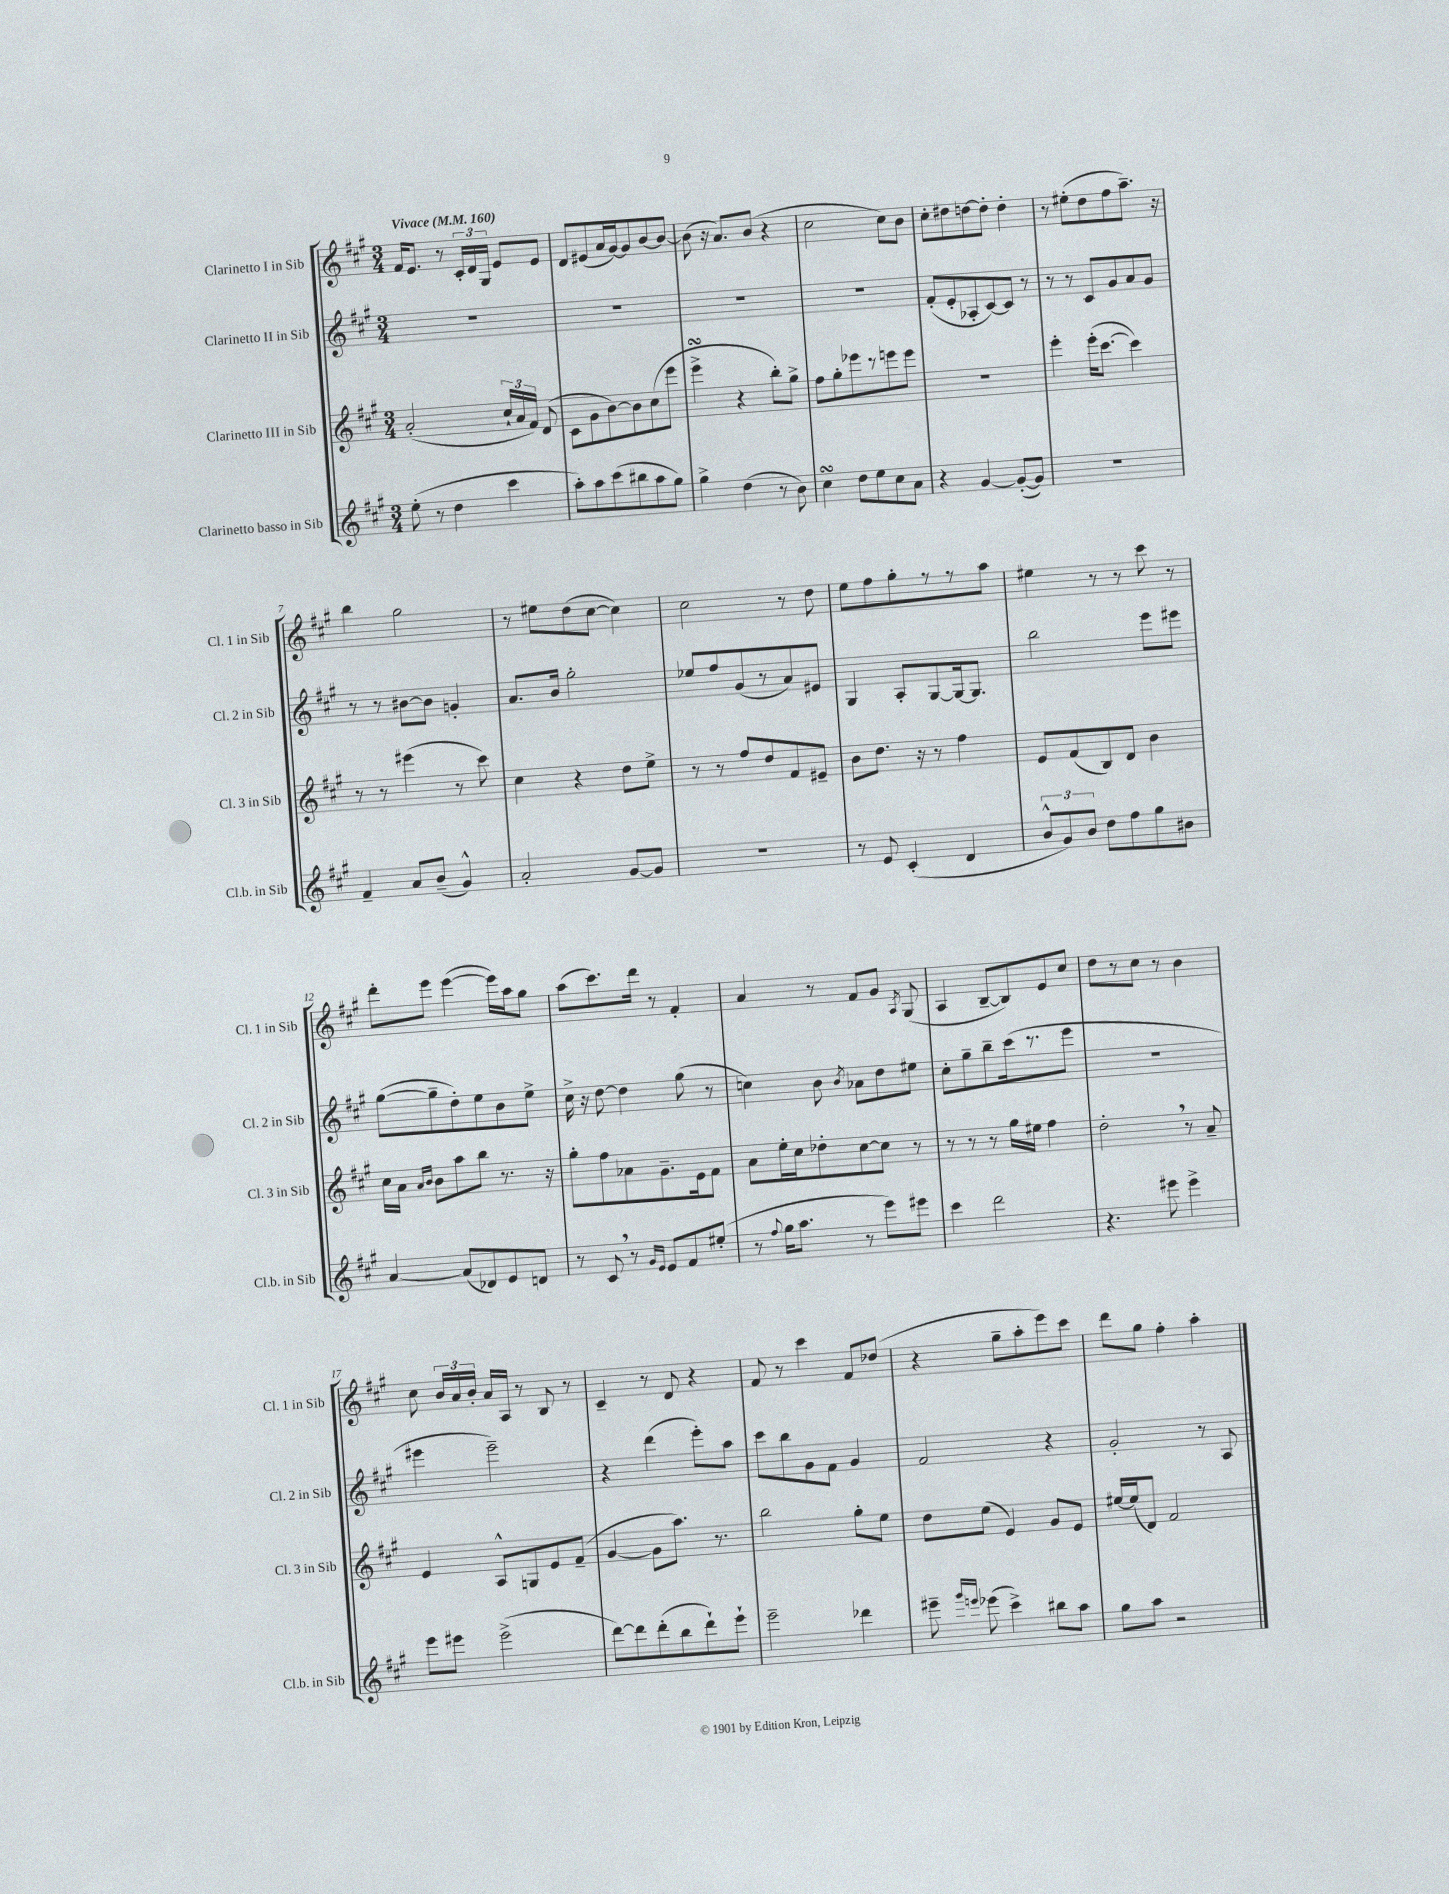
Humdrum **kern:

**kern	**kern	**kern	**kern
*staff4	*staff3	*staff2	*staff1
*clefG2	*clefG2	*clefG2	*clefG2
*k[f#c#g#]	*k[f#c#g#]	*k[f#c#g#]	*k[f#c#g#]
*M3/4	*M3/4	*M3/4	*M3/4
*MM160	*MM160	*MM160	*MM160
(8ee'\	(2a'/	2.r	16f#/LK
.	.	.	8.e/J
8r	.	.	.
4dd\	.	.	8r
.	.	.	24c#'/LL
.	.	.	24d/
.	.	.	24G#/JJ
4ccc#\	24cc#`/LL	.	8e/L
.	24a/	.	.
.	24f#/JJ)	.	.
.	(8d/	.	8e/J
=	=	=	=
8aa'\L)	8c#\L	2.r	8d/L
8aa\	8g#\	.	(8e#/
(8ccc#\	[8b\)	.	16a/L
.	.	.	[16g#/J)
8bb#\	8b\]	.	8g#/]
8aa\	(8cc#\	.	[8b/
8gg#\J)	8eee\J	.	8b/_J
=	=	=	=
4gg#^\	4eee^\	2.r	(8b\]
.	.	.	16r
.	.	.	8.a/L)
(4dd\	4r	.	.
.	.	.	(8b/J
8r	8bb'\L)	.	4r
8b\)	8gg#^\J	.	.
=	=	=	=
4cc#\	8ff#\L	2.r	2cc#\
.	8gg#'\	.	.
8dd\L	8eee-\	.	.
8ee\	8r	.	.
8cc#\	8eee\	.	8cc#\L)
8a\J	8eee\J	.	8b\J
=	=	=	=
4r	2.r	(8f#'/L	8cc#'\L
.	.	8e'/	8dd#\
[4g#/	.	8A-'/	[8dd\
.	.	[8c#/)	8dd'\]J
(8g#'/_L	.	8c#/]J	4dd'\
8g#/]J)	.	8r	.
=	=	=	=
2.r	4eee'\	8r	8r
.	.	8r	(8ee#'\L
.	(16eee'\LK	8c#/L	8dd\
.	[8.ccc#\J	.	.
.	.	8g#/	8ff#\
.	4ccc#\])	8a/	8.aa~\J)
.	.	8g#/J	.
.	.	.	16r
=	=	=	=
4f#~/	8r	8r	4bb\
.	8r	8r	.
8a/L	(4eee#\	[8b#\L	2gg#\
(8b~/J	.	8b#\]J	.
4g#^^/)	8r	4g'/	.
.	8ccc#\)	.	.
=	=	=	=
2a'/	4cc#\	8.a/L	8r
.	.	.	8ee#\L
.	.	16b/Jk	.
.	4r	2gg#'\	(8dd\
.	.	.	[8cc#\J
[8g#/L	8dd\L	.	4cc#\])
8g#/]J	8ee^\J	.	.
=	=	=	=
2.r	8r	8ee-/L	2cc#\
.	8r	8ff#/	.
.	8ff#/L	(8g#/	.
.	8dd/	8r	.
.	8f#/	8a/)	8r
.	8e#~/J	8e#/J	8dd\
=	=	=	=
8r	8b\L	4G#/	8ee\L
8e/	8.dd\J	.	8ff#\
(4c#'/	.	8A'/L	8gg#'\
.	16r	.	.
.	8r	[8G#/	8r
4d/	4ff#\	16G#/_k	8r
.	.	8.G#/]J	.
.	.	.	8aa\J
=	=	=	=
12b^^/L	8e/L	2bb\	4ee#\
12g#/)	.	.	.
.	(8f#/	.	.
12b/J	.	.	.
8dd\L	8B/)	.	8r
8ff#\	8d/J	.	8r
8gg#\	4b\	8eee\L	8ccc#\
8b#\J	.	8eee#\J	8r
=	=	=	=
[4a/	16cc#\LL	([8gg#\L	8ddd'\L
.	16a\JJ	.	.
.	16qqa/LL	.	.
.	16qqb/JJ	.	.
.	8b\L	8gg#~\]	8eee\J
(8a/]L	8aa\	8dd'\)	([4eee\
8d-/)	8bb\J	8ee\	.
8e/	8.r	8b\	16eee\]LL)
.	.	.	16aa\J
8d/J	.	8ee^\J	8gg#\J
.	16r	.	.
=	=	=	=
8r	8gg#'\L	16cc#^\	(8aa\L
.	.	16r	.
8c#/	8ff#\	[8dd\	8.ccc#\)
8r	8a-\	4dd\]	.
.	.	.	16ddd\Jk
16qqg#/LL	.	.	.
16qqe/JJ	.	.	.
8e/L	8.g#~\	.	8r
8f#/	.	(8gg#\	4f#'/
.	16e\k	.	.
(8ee#'/J	8f#\J	8r	.
=	=	=	=
8r	8a\L	4cc\)	4a/
8qqff#/	.	.	.
16gg#\LK	16ee'\L	.	.
8.aa\J	16cc#\J	.	.
.	8dd-'\	8b\	8r
.	.	8qb/	.
8r	[8cc#\	8a-\L	8f#/L
8eee\L)	8cc#\]J	8dd\	8g#/J
.	.	.	8qA/
8eee#\J	8r	8ee#\J	(8G#/
=	=	=	=
4ccc#\	8r	8cc#'\L	4A/
.	8r	8gg#~\	.
2ddd\	8r	8bb~\	[8B~/L
.	16gg#\LL	(16ccc#\k	8B/])
.	16ee#\JJ	8.r	.
.	4ff#\	.	8e/
.	.	8eee\J	8cc#/J
=	=	=	=
4.r	2dd'\	2.r	8dd\L
.	.	.	8r
.	.	.	8cc#\J
8eee#\	.	.	8r
4eee#^\	8r	.	4b\
.	8a~/	.	.
=	=	=	=
8eee\L	4e/	4eee#\	8cc#\
8eee#\J	.	.	24b/LL
.	.	.	24a/
.	.	.	24b'/JJ
(2eee#^\	8A^^/L	2eee#~\)	16a/LL
.	.	.	16A/JJ
.	8G/	.	8r
.	8e/	.	8B/
.	(8f#~/J	.	8r
=	=	=	=
[8ddd\L)	[4g#/	4r	4c#~/
8ddd\]	.	.	.
(8ddd'\	8g#\]L	(4ddd\	8r
8bb\	8.aa\J)	.	8d/
8ddd`\)	.	8eee'\L)	4r
.	8.r	.	.
8eee`\J	.	8aa\J	.
=	=	=	=
2eee~\	2bb\	8ccc#\L	8f#/
.	.	8bb\	8r
.	.	8g#\	4ccc#\
.	.	8f#\J	.
4ddd-\	8gg#'\L	4g#/	8f#/L
.	8ee\J	.	(8dd-/J
=	=	=	=
8eee#~\	8dd\L	2f#/	4r
16qqggg#/LL	.	.	.
16qqeee/JJ	.	.	.
(8eee-\	(8ee\J	.	.
4ccc#^\)	4e/)	.	8gg#~\L
.	.	.	8aa'\
8bb#\L	8g#/L	4r	8eee\)
8aa\J	8e/J	.	8ccc#\J
=	=	=	=
8gg#\L	[16ee#/LL	2g#'/	8ddd\L
.	(16ee#/]J	.	.
8aa\J	8d/J)	.	8gg#\J
2r	2f#/	.	4ff#'\
.	.	8r	4aa'\
.	.	8A/	.
==	==	==	==
*-	*-	*-	*-
